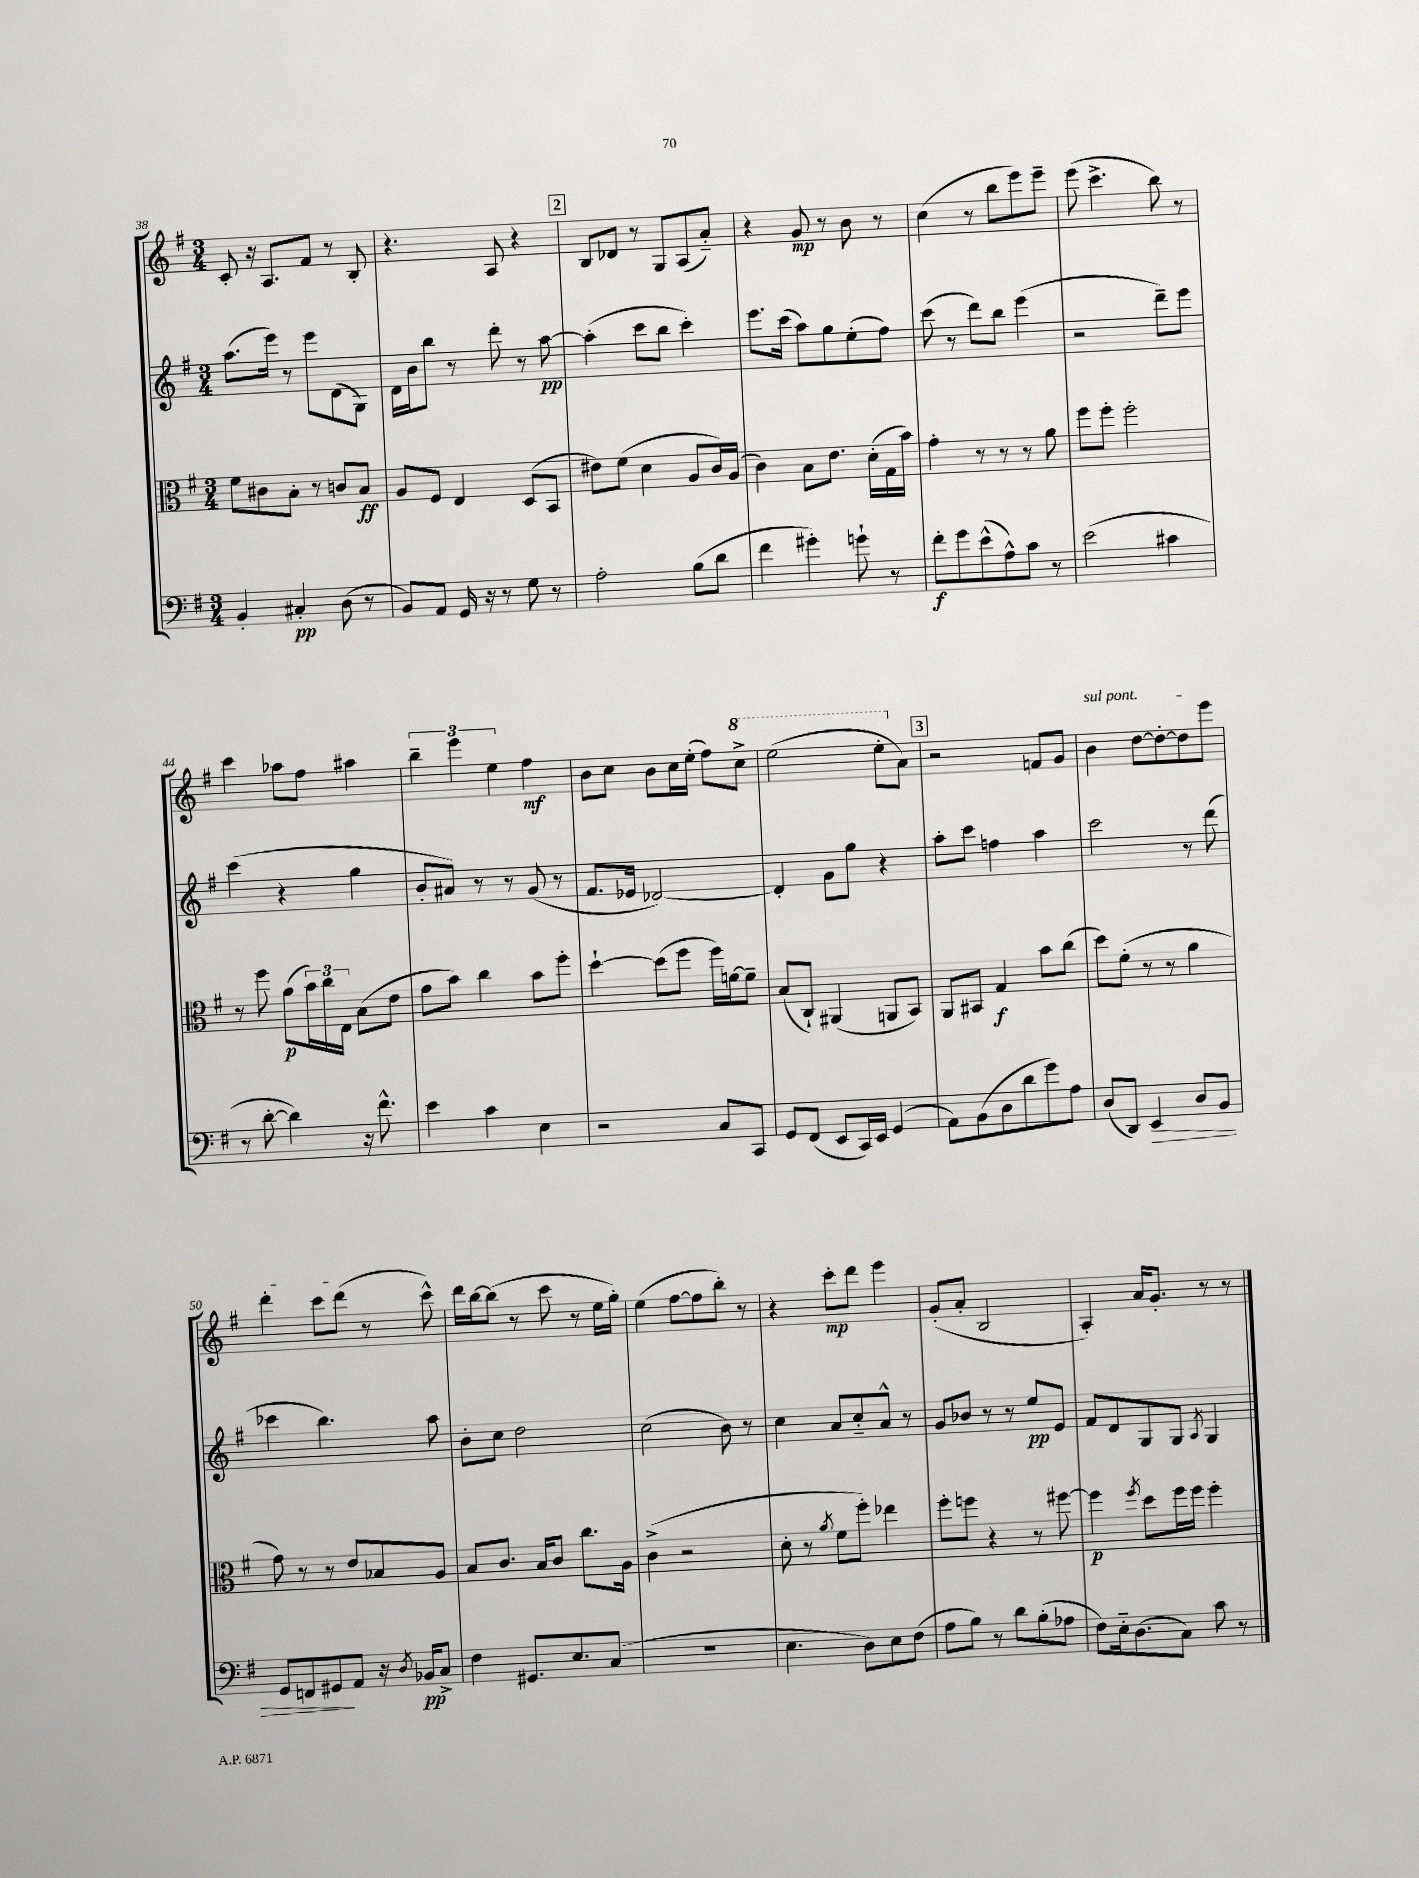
<<
\new StaffGroup <<
\new Staff = "s0" {
    \clef treble \key g \major \numericTimeSignature \time 3/4
    c'8-. r16 a8. fis'8 r8 b8-. |
    r4. a8 r4 |
    \mark \markup { \box "2" } b8 des'8 r8 g8 a8( a'8-_) |
    r4 g'8\mp r8 b'8 r8 |
    c''4( r8 b''8 e'''8) e'''8-- |
    e'''8( c'''4.-> b''8) r8 |
    c'''4 aes''8 fis''8 ais''4 |
    \tuplet 3/2 { b''4-- e'''4 e''4 } fis''4\mf |
    b'8 c''8 b'8 c''16 e''16-.( fis''8) \ottava #1 c'''8-> |
    e'''2( e'''8-. \ottava #0 a'8) |
    \mark \markup { \box "3" } r2 f'8 g'8 |
    \once \override TextSpanner.bound-details.left.text = \markup { \italic "sul pont." } b'4\startTextSpan d''8~ d''8~-. d''8 e'''8 |
    d'''4-. c'''8 d'''8\stopTextSpan( r8 c'''8-^) |
    d'''16 b''16~ b''8( r8 c'''8 r8 e''16 g''16-.) |
    e''4( fis''8~ fis''8 b''8-.) r8 |
    r4 c'''8-.\mp d'''8 e'''4 |
    g'8-.( a'8-. b2 |
    a4-.) a'16 g'8.-. r8 r8 \bar "|." |
}
\new Staff = "s1" {
    \clef treble \key g \major \numericTimeSignature \time 3/4
    a''8.( e'''16) r8 e'''8 d'8( g8) |
    d'16 b'16 b''8 r8 d'''8-. r8 a''8~\pp |
    \mark \markup { \box "2" } a''4-.( c'''8 b''8 c'''4-.) |
    e'''8. c'''16( a''8) g''8 e''8-.( fis''8) |
    c'''8( r8 d'''8) b''8 e'''4( |
    r2 d'''8--) e'''8 |
    c'''4( r4 g''4 |
    b'8-. ais'8) r8 r8 g'8( r8 |
    fis'8. ees'16 des'2~) |
    des'4-. g'8 g''8 r4 |
    \mark \markup { \box "3" } a''8-. c'''8 f''4 a''4 |
    c'''2 r8 d'''8( |
    ces'''4 b''4.) a''8 |
    b'8-. c''8 d''2 |
    c''2( b'8) r8 |
    c''4 a'8 c''8-_ a'8-^ r8 |
    g'8 bes'8 r8 r8 e''8\pp e'8 |
    fis'8 d'8 g8 g8 \acciaccatura { a8 } g4 \bar "|." |
}
\new Staff = "s2" {
    \clef alto \key g \major \numericTimeSignature \time 3/4
    fis'8 cis'8 b8-. r8 c'8 b8\ff |
    a8 fis8 e4 d8( b,8 |
    \mark \markup { \box "2" } eis'8) fis'8( d'4 a8 c'16) a16( |
    c'4) b8 e'8. d'16-.( g16 b'16) |
    g'4-. r8 r8 r8 a'8 |
    fis''8 fis''8-. fis''2-. |
    r8 fis''8 a'8\p( \tuplet 3/2 { b'16) c''16 e16 } b8( e'8 |
    g'8 b'8) c''4 b'8 fis''8-. |
    d''4~-! d''8( fis''8 fis''16) f'16~ f'8-- |
    b8( c8-!) ais,4( a,8 b,8) |
    \mark \markup { \box "3" } a,8 bis,8 g4\f b'8 c''8( |
    d''8) fis'8-.( r8 r8 a'4 |
    g'8) r8 r8 e'8 bes8 a8 |
    b8 c'8. b16 c'8 c''8. a16 |
    c'4->( r2 |
    d'8-. r8 \acciaccatura { a'8 } fis'8 fis''8-.) ees''4 |
    fis''8-. f''8 r4 r8 fis''8~ |
    fis''4\p \acciaccatura { fis''8 } d''8 fis''16 fis''16 fis''4-. \bar "|." |
}
\new Staff = "s3" {
    \clef bass \key g \major \numericTimeSignature \time 3/4
    b,4-. cis4-.\pp d8( r8 |
    b,8) a,8 g,16 r16 r8 g8 r8 |
    \mark \markup { \box "2" } a2-. b8( d'8 |
    fis'4 gis'4-.) g'8-! r8 |
    fis'8-.\f g'8 e'8-^( a8-^) c'8 r8 |
    e'2( cis'4 |
    r8 d'8~-. d'4) r16 fis'8.-^ |
    e'4 c'4 e4 |
    r2 c8 c,8 |
    g,8 fis,8( e,8 c,16) e,16 g,4( |
    \mark \markup { \box "3" } a,8) b,8( d8 d'8 g'8) a8 |
    d8( d,8) e,4\> d8 b,8 |
    g,8 f,8 gis,8\! a,8 r16 \acciaccatura { d8 } bes,16\pp c8-> |
    fis4 gis,8. e8. c8( |
    R2. |
    e4. d8) e8 fis8( |
    a8 b8) r8 d'8 b8-.( aes8 |
    fis8) e16-_ d8.( c8) c'8 r8 \bar "|." |
}
>>
>>
\layout { \context { \Score currentBarNumber = #38 } }
